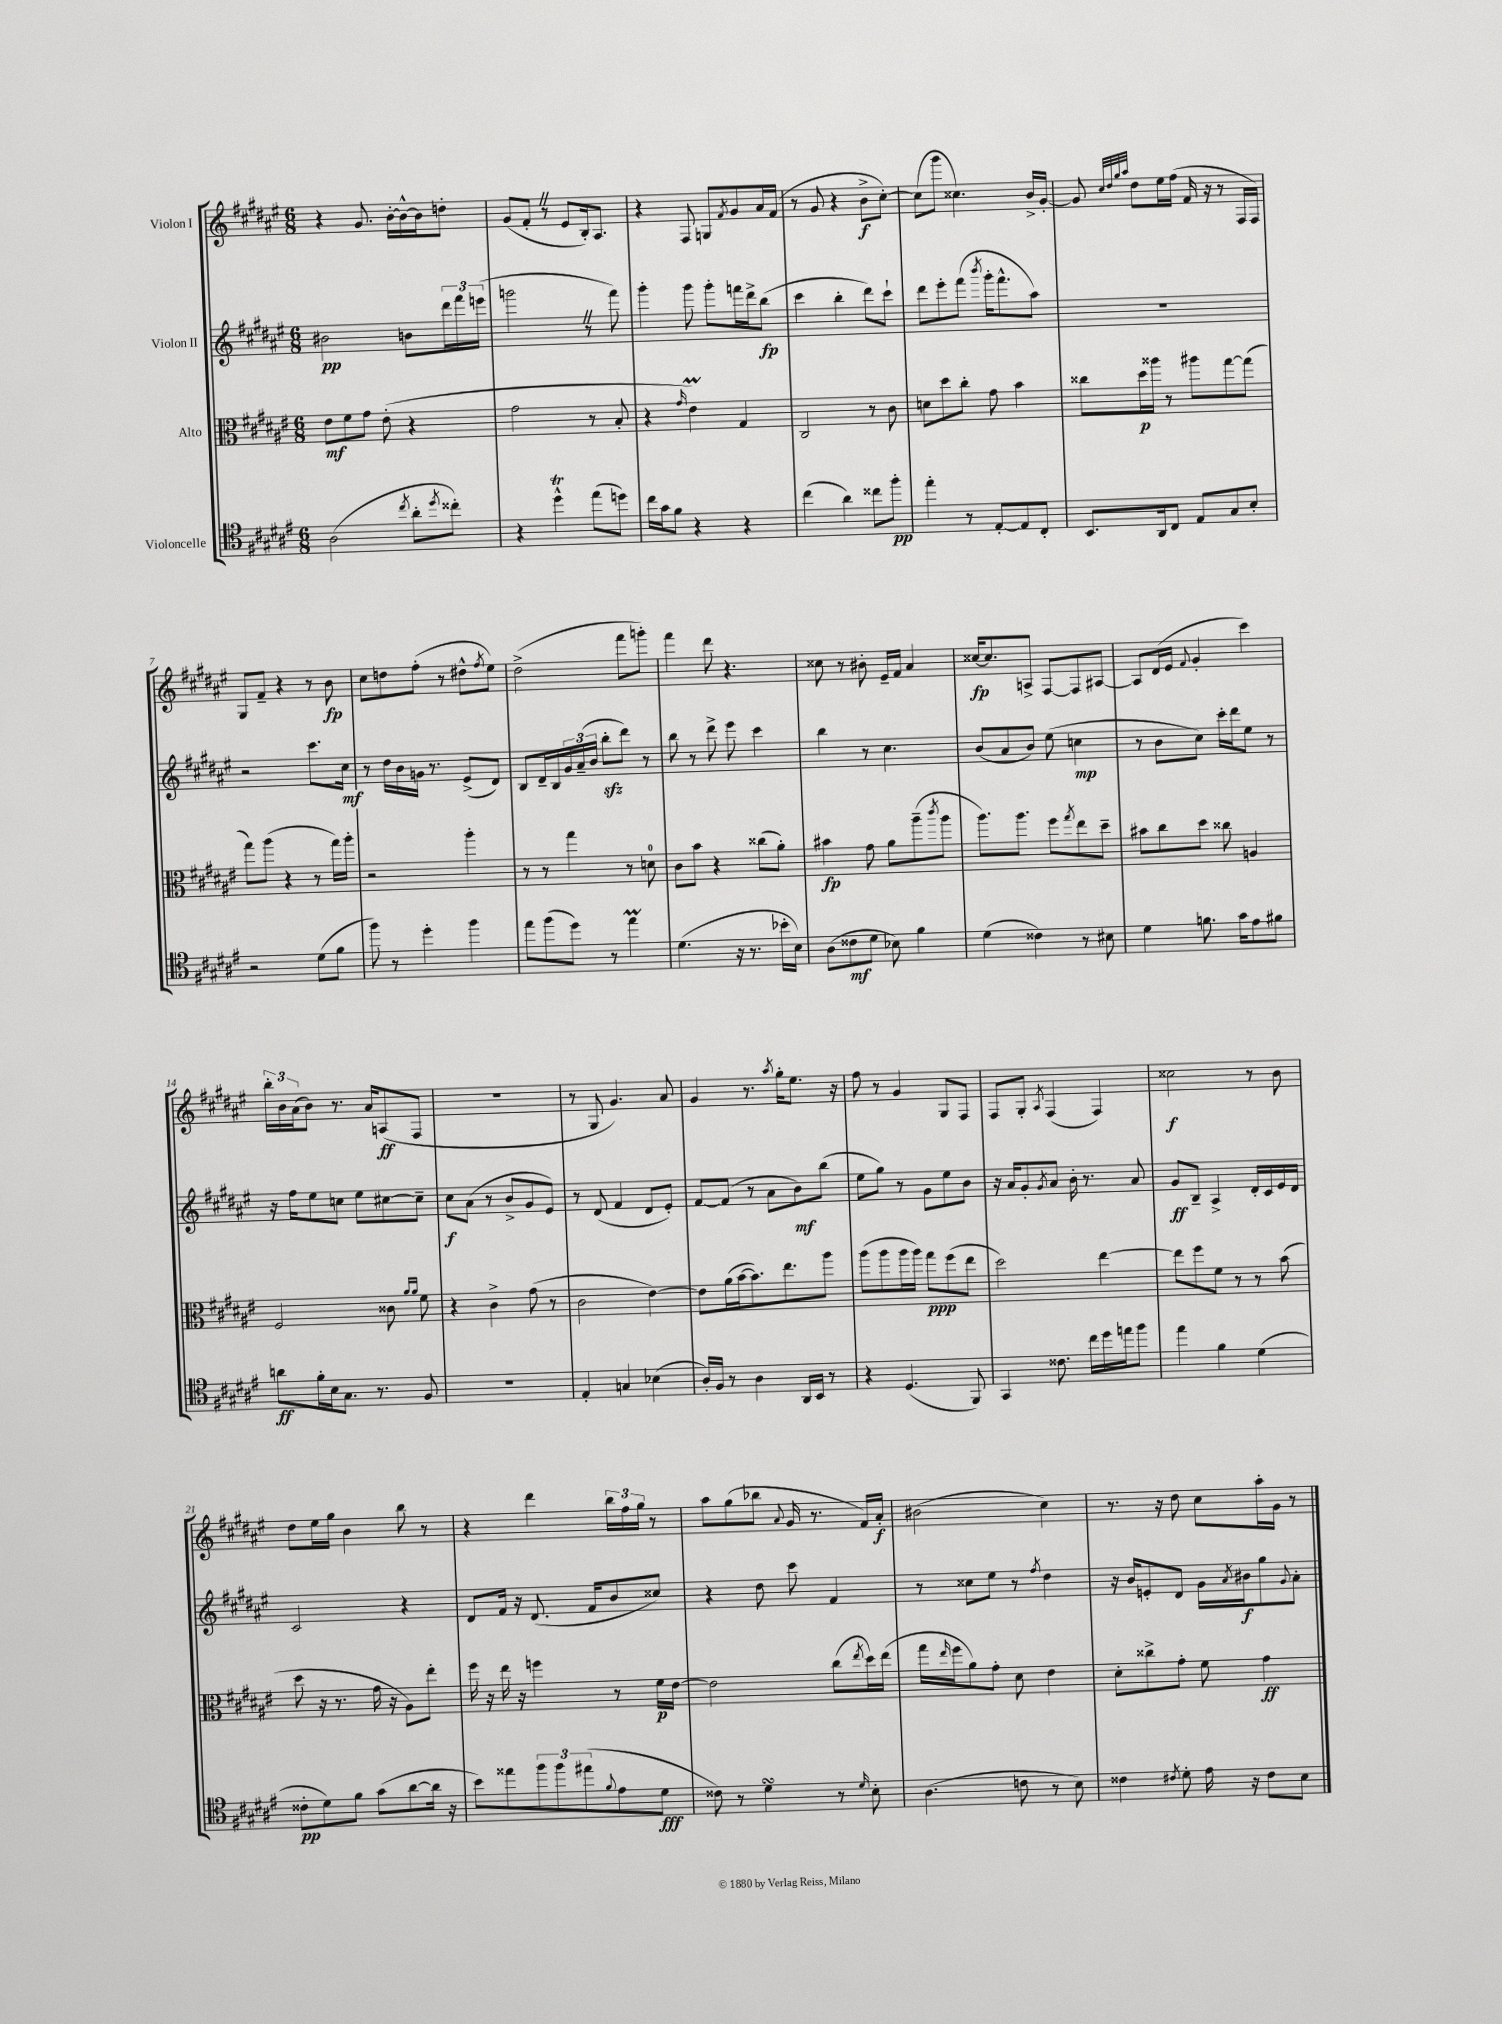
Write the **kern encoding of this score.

**kern	**kern	**kern	**kern
*staff4	*staff3	*staff2	*staff1
*clefC4	*clefC3	*clefG2	*clefG2
*k[f#c#g#d#a#e#]	*k[f#c#g#d#a#e#]	*k[f#c#g#d#a#e#]	*k[f#c#g#d#a#e#]
*M6/8	*M6/8	*M6/8	*M6/8
(2A#\	8e#\L	2b#\	4r
.	8f#\	.	.
.	8g#\J	.	8.g#/
.	(8e#'\	.	.
.	.	.	[16b'\LL
8qcc#/	.	.	.
8a#'\L	4r	8b\L	16b^^\_
.	.	.	16b\]J
8qdd#/	.	.	.
8cc##'\J)	.	24ddd#\L	8dd'\J
.	.	24fff#\	.
.	.	(24eee\JJ	.
=	=	=	=
4r	2g#\	2ggg\	(8g#/L
.	.	.	8f#'/J
4dd#^^\	.	.	8r
.	.	.	8e#/L
(8ee#\L	8r	8r	16B'/k)
.	.	.	8.A#/J
8dd\J)	8B'/	8fff#\)	.
=	=	=	=
16cc#\LL	4r	4ggg#'\	4r
16g#\J	.	.	.
8f#\J	.	.	.
.	16qqg#/	.	.
4r	4e#\)	8ggg#\	8F#/
.	.	8ggg#'\L	8G/L
.	.	.	8qf#/
4r	4G#/	16fff\L	8g#/
.	.	16ddd#^\J	.
.	.	(8bb\J	16a#/L
.	.	.	(16f#/JJ
=	=	=	=
(4cc#\	2C#/	4ccc#\	8r
.	.	.	8g#/
4a#\)	.	4bb'\	4r
8cc##\L	8r	8ddd#\L)	8b^\L
8ff#'\J	8c#\	8ccc#`\J	[8cc#'\J)
=	=	=	=
4ee#'\	8d\L	8ddd#\L	(8cc#\]L
.	8dd#\	8eee#'\	8ggg#\J
8r	8cc#'\J	(8fff#\J	4.cc##\)
.	.	8qbbb/	.
[8E#'/L	8g#\	16ggg#'\LK	.
.	.	8.fff#^^\	.
8E#/]	4b\	.	.
8C#'/J	.	8aa#\J)	16b^/LL
.	.	.	[16g#'/JJ
=	=	=	=
8.BB/L	8cc##\L	2.r	8g#/]
.	.	.	32qqcc#/LLL
.	.	.	32qqdd#/
.	.	.	32qqgg#/
.	.	.	32qqaa#/JJJ
.	16dd#\L	.	8dd#\L
16AA#/k	16aa##\JJ	.	.
8C#/J	8r	.	16ee#\L
.	.	.	(16ff#\JJ
8E#/L	8aa#\L	.	16f#/
.	.	.	16r
8G#/	[8gg#\	.	8r
8B'/J	(8gg#\]J	.	16F#/LL
.	.	.	16F#/JJ)
=	=	=	=
2r	8gg#\L)	2r	8G#/L
.	(8aa#\J	.	8f#~/J
.	4r	.	4r
(8d#\L	8r	8.ccc#\L	8r
8f#\J	16gg#\LL)	.	8b\
.	16aa#'\JJ	16cc#\Jk	.
=	=	=	=
8ff#\)	2r	8r	8cc#\L
8r	.	16dd#\LL	8dd\
.	.	16b\	.
4dd#'\	.	16g\JJ	(8ff#'\J
.	.	8.r	.
.	.	.	8r
4ff#\	4aa#'\	(8e#^/L	8dd#^^\L
.	.	.	8qff#/
.	.	8d#/J)	8ee#\J)
=	=	=	=
8ee#\L	8r	8B/L	(2dd#^\
(8ff#\	8r	16d#~/L	.
.	.	16B/	.
8dd#\J)	4gg#\	24g#/	.
.	.	(24a#~/	.
.	.	24b/JJ	.
8r	.	8bb'\L	.
4ee#\	8r	8ddd#\J)	8fff#\L
.	8d\	8r	8ggg'\J)
=	=	=	=
(4.d#\	8c#\L	8bb\	4fff#\
.	8b\J	8r	.
.	4r	8ddd#^\	8ddd#\
16r	.	8eee#\	4.r
8.r	.	.	.
.	(8cc##\L	4ccc#\	.
16b-'\LL	8a#'\J)	.	.
16B\JJ)	.	.	.
=	=	=	=
(8A#\L	4b#\	4bb\	8cc##\
8c##\	.	.	8r
8d#\J	8g#\	8r	8b#'\
8B-\)	8a#\L	4.cc#\	16e#~/LL
.	.	.	16f#/JJ
4f#\	(8aa#~\	.	4a#/
.	8qccc#/	.	.
.	8aa#\J	.	.
=	=	=	=
(4d#\	8.aa#\L)	(8b/L	[16cc##/LK
.	.	.	8.cc##/]
.	.	8a#/	.
.	8.aa#\J	.	.
4c##\)	.	8b/J)	8A^/J
.	8ff#\L	(8ee#\	[8F#/L
.	8qgg#/	.	.
8r	8ee#\	4cc\	8F#/]
8B#\	8dd#~\J	.	[8A#/J
=	=	=	=
4d#\	8b#\L	8r	8A#/]L
.	8cc#\	8b\L	(16d#/L
.	.	.	16e#/JJ
.	.	.	8qqf#/
8.f\	8dd#\J	8cc#\J)	4g#'/
.	8cc##\	16ccc#'\LL	.
16g#\LK	.	16ddd#\J	.
8e#\	4A/	8ee#\J	4ccc#\)
8f#\J	.	8r	.
=	=	=	=
8a\L	2F#/	16r	24bb'\LL
.	.	.	24b\
.	.	16ff#\LK	.
.	.	.	(24a#\J
16f#'\L	.	8ee#\	8b\J)
16B\J	.	.	.
8.G#\J	.	8cc\J	8.r
.	.	8ee#\L	.
8.r	.	.	16a#/LK
.	8c##\	[8cc#\	(8A/
.	16qqa#/LL	.	.
.	16qqa#/JJ	.	.
8F#/	8f#\	8cc#~\]J	8F#/J
=	=	=	=
2.r	4r	8cc#\L	2.r
.	.	(8a#\J	.
.	4c#^\	8r	.
.	.	8b^/L	.
.	(8g#\	8g#/	.
.	8r	8e#/J)	.
=	=	=	=
4E#'/	2c#\	8r	8r
.	.	(8d#/	8G#/
4G/	.	4f#/	4.g#/)
(4B-\	[4e#\)	8d#/L	.
.	.	8e#'/J)	8a#/
=	=	=	=
16A#'/LL)	8e#\]L	[8f#/L	4g#/
16F#/JJ	.	.	.
8r	(16a#\L	(8f#/]J	.
.	[16b\J	.	.
4A#\	8.b\])	8r	8.r
.	.	8a#\L	.
.	.	.	8qaa#/
.	8.ee#\	.	16gg#'\LK
16AA#/LL	.	8b\)	8.ee#\J
16BB/JJ	.	.	.
8r	8aa#\J	(8bb\J	.
.	.	.	16r
=	=	=	=
4r	(8aa#\L	8ee#\L	8ff#\
.	8aa#\	8gg#\J)	8r
(4.D#/	16aa#\L	8r	4g#/
.	16aa#\JJ)	.	.
.	8gg#\L	8g#\L	.
.	(8ff#\	8ee#\	8G#/L
8FF#/)	8ee#\J	8b\J	8F#/J
=	=	=	=
4GG#/	2dd#\)	16r	8F#/L
.	.	16a#/LK	.
.	.	8g#'/	8G#'/J
.	.	8qg#/	8qA#/
8.c##\	.	8a#/J	(4F#/
.	.	16b'\	.
16cc#\LL	.	8.r	.
16dd#\	[4ee#\	.	4F#/)
16ee\J	.	.	.
8ff#\J	.	8a#/	.
=	=	=	=
4ee#\	8ee#\]L	8g#/L	2cc##\
.	8ff#\	8B~/J	.
4f#\	8f#\J	4A#^/	.
.	8r	.	.
(4d#\	8r	16d#'/LL	8r
.	.	16c#/	.
.	(8b\	16e#/	8b\
.	.	16d#/JJ	.
=	=	=	=
8c##'\L	8dd#\	2c#/	8dd#\L
8d#\)	16r	.	16ee#\L
.	8.r	.	16gg#\JJ
8f#\J	.	.	4b\
(8g#\L	16g#\	.	.
.	16r	.	.
[8a#\	8A#\L)	4r	8bb\
16a#\]Jk	8ee#'\J	.	8r
16r	.	.	.
=	=	=	=
8b\L)	16ff#\	8d#/L	4r
.	16r	.	.
8ee##\	16ee#\	16f#/Jk	.
.	16r	16r	.
12ff#\	4ff\	(8.d#/	4ddd#\
12ff#\	.	.	.
(12ee#\	.	.	.
.	.	16f#/LK	.
8qqf#/	.	.	.
8e#\	8r	8b/	24bb\LL
.	.	.	24ff#\
.	.	.	24gg#\JJ
8d#\J	16f#\LL	8cc##/J)	8r
.	[16e#\JJ	.	.
=	=	=	=
8c##\)	2e#\]	4r	8aa#\L
8r	.	.	(8gg#\
4d#\	.	8dd#\	8bb-\J
.	.	.	8qqa#/
.	.	8ccc#\	16g#/
.	.	.	8.r
8r	(8cc#\L	4f#/	.
16qqd#/	8qee#/	.	.
8B'\	16dd#\L)	.	16f#/LL)
.	(16ee#\JJ	.	16a#'/JJ
=	=	=	=
(4.A#\	16gg#\LL	8r	(2b#\
.	16qqee#/	.	.
.	16ff#\J	.	.
.	8a#\)	8cc##\L	.
.	8g#'\J	8ee#\J	.
8c\	8d#\	8r	.
.	.	8qff#/	.
8r	4e#\	4dd#\	4cc#\)
8B\)	.	.	.
=	=	=	=
4c##\	8d#'\L	16r	8.r
.	.	16b/LK	.
.	8cc##^\	8e'/	.
.	.	.	16r
8qc#/	.	.	.
8d#'\	8g#'\J	8d#/J	8dd#\
16e#\	8f#\	16g#\LL	8cc#\L
.	.	8qa#/	.
16r	.	16b#\J	.
8c#\L	4g#\	8gg#\	16aa#'\L
.	.	.	16g#\JJ
.	.	8qqg#/	.
8B\J	.	8a#'\J	8r
==	==	==	==
*-	*-	*-	*-
